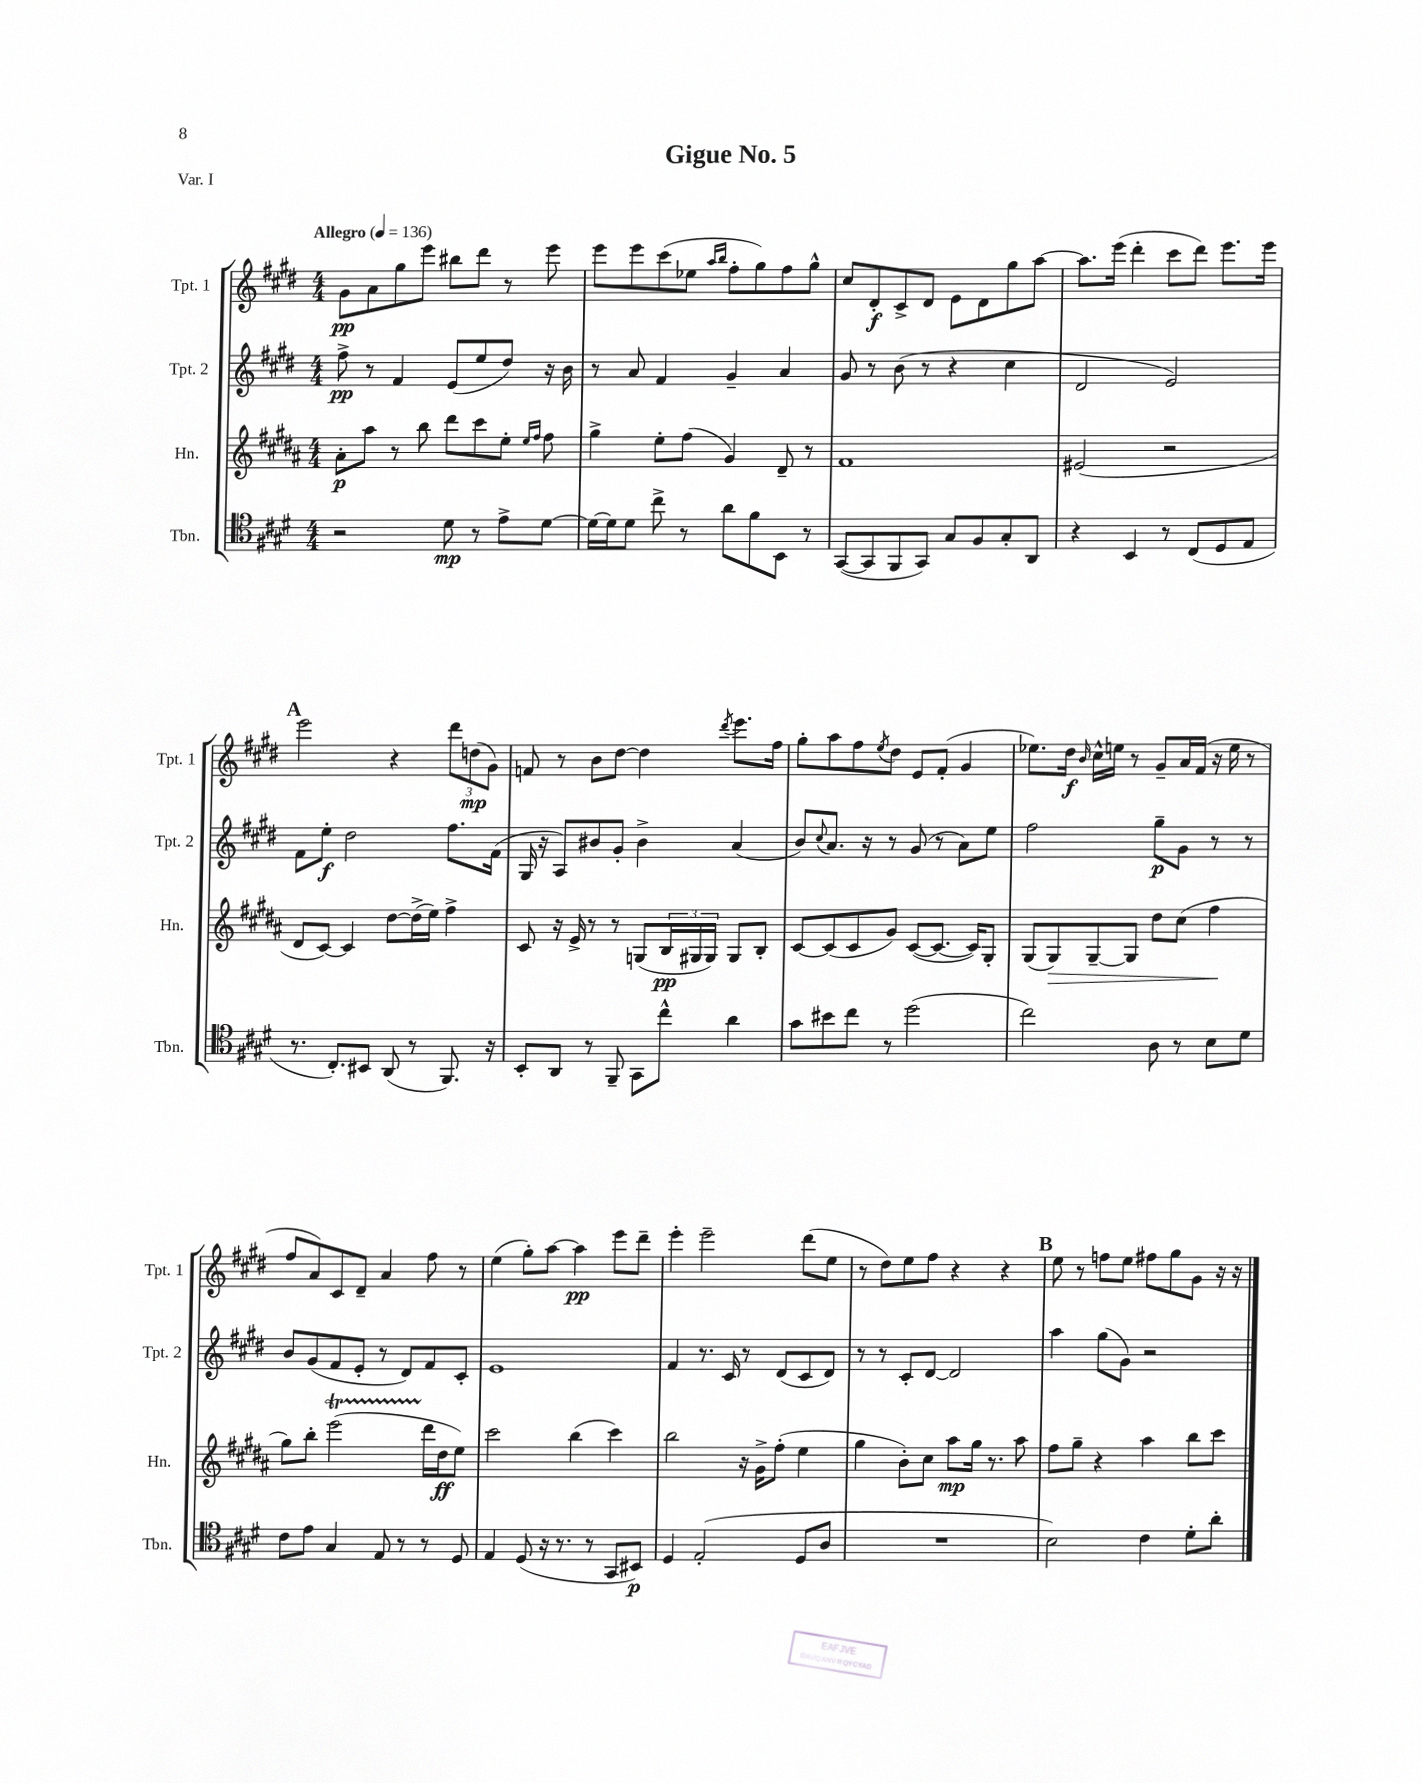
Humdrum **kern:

**kern	**dynam	**kern	**dynam	**kern	**dynam	**kern	**dynam
*part4	*part4	*part3	*part3	*part2	*part2	*part1	*part1
*staff4	*staff4	*staff3	*staff3	*staff2	*staff2	*staff1	*staff1
*I"Tbn.	*	*I"Hn.	*	*I"Tpt. 2	*	*I"Tpt. 1	*
*I'Tbn.	*	*I'Hn.	*	*I'Tpt. 2	*	*I'Tpt. 1	*
*clefC4	*	*clefG2	*	*clefG2	*	*clefG2	*
*k[f#c#g#d#]	*	*k[f#c#g#d#a#]	*	*k[f#c#g#d#]	*	*k[f#c#g#d#]	*
*M4/4	*	*M4/4	*	*M4/4	*	*M4/4	*
*MM136	*	*MM136	*	*MM136	*	*MM136	*
=1	=1	=1	=1	=1	=1	=1	=1
!	!	!	!	!	!	!LO:TX:a:B:t=Allegro	!
2r	.	8a#'\L	p	8ff#^\	pp	8g#\L	pp
.	.	8aa#\J	.	8r	.	8a\	.
.	.	8r	.	4f#/	.	8gg#\	.
.	.	8bb\	.	.	.	8eee\J	.
8d#\	mp	8ddd#\L	.	(8e/L	.	8bb#X\L	.
8r	.	8ccc#\	.	8ee/	.	8ddd#\J	.
8e^\L	.	8ee'\J	.	8dd#/J)	.	8r	.
.	.	16qqee/LL	.	.	.	.	.
.	.	16qqff#/JJ	.	.	.	.	.
[8d#\J	.	8ff#\	.	16r	.	8eee\	.
.	.	.	.	16b\	.	.	.
=2	=2	=2	=2	=2	=2	=2	=2
16d#\LL_	.	4gg#^\	.	8r	.	8eee\L	.
16d#\J]	.	.	.	.	.	.	.
8d#\J	.	.	.	8a/	.	8eee\	.
8cc#^\	.	8ee'\L	.	4f#/	.	(8ccc#\	.
8r	.	(8ff#\J	.	.	.	8ee-X\J	.
.	.	.	.	.	.	16qqaa/LL	.
.	.	.	.	.	.	16qqbb/JJ	.
8a\L	.	4g#/)	.	4g#~/	.	8ff#'\L	.
8f#\	.	.	.	.	.	8gg#\)	.
8BB\J	.	8d#~/	.	4a/	.	8ff#\	.
8r	.	8r	.	.	.	8gg#^^\J	.
=3	=3	=3	=3	=3	=3	=3	=3
([8GG#/L	.	1f#	.	8g#/	.	8cc#/L	.
8GG#/]	.	.	.	8r	.	8d#'/	f
8FF#/	.	.	.	(8b\	.	8c#^/	.
8GG#/J)	.	.	.	8r	.	8d#/J	.
8G#/L	.	.	.	4r	.	8e\L	.
8F#/	.	.	.	.	.	8d#\	.
8G#'/	.	.	.	4cc#\	.	8gg#\	.
8AA/J	.	.	.	.	.	[8aa\J	.
=4	=4	=4	=4	=4	=4	=4	=4
4r	.	(2e#X/	.	2d#/	.	8.aa\L]	.
.	.	.	.	.	.	(16eee\Jk	.
4BB/	.	.	.	.	.	4ddd#'\	.
8r	.	2r	.	2e/)	.	8ccc#\L	.
(8C#/L	.	.	.	.	.	8ddd#\J)	.
8D#/	.	.	.	.	.	8.eee\L	.
8E/J	.	.	.	.	.	.	.
.	.	.	.	.	.	16eee\Jk	.
!!LO:LB:g=z
!!LO:REH:place=s1:t=A
=5	=5	=5	=5	=5	=5	=5	=5
8.r	.	8d#/L	.	8f#\L	.	2eee\	.
.	.	[8c#/J)	.	8ee'\J	f	.	.
8.C#'/L)	.	.	.	.	.	.	.
.	.	4c#/]	.	2dd#\	.	.	.
8BB#X/J	.	.	.	.	.	.	.
(8AA/	.	[8dd#\L	.	.	.	4r	.
8r	.	(16dd#^\L]	.	.	.	.	.
.	.	16ee\JJ)	.	.	.	.	.
8.FF#/)	.	4ff#^\	.	8.ff#\L	.	12ddd#\L	.
.	.	.	.	.	.	(12ddn\	mp
.	.	.	.	.	.	12g#\J)	.
16r	.	.	.	(16f#\Jk	.	.	.
=6	=6	=6	=6	=6	=6	=6	=6
8BB'/L	.	8c#/	.	16G#/	.	8fn/	.
.	.	.	.	16r	.	.	.
8AA/J	.	16r	.	8A/L)	.	8r	.
.	.	16e^/	.	.	.	.	.
8r	.	8r	.	8b#X/	.	8b\L	.
8FF#~/	.	8r	.	8g#'/J	.	[8dd#\J	.
8GG#\L	.	(8Gn/L	.	4b#^\	.	4dd#\]	.
8cc#^^\J	.	24B/L	pp	.	.	.	.
.	.	24G#X/	.	.	.	.	.
.	.	24G#/JJ)	.	.	.	.	.
.	.	.	.	.	.	8qddd#/	.
4a\	.	8G#/L	.	(4a/	.	8.eee\L	.
.	.	8B'/J	.	.	.	.	.
.	.	.	.	.	.	16ff#\Jk	.
=7	=7	=7	=7	=7	=7	=7	=7
8g#\L	.	[8c#/L	.	8b/L)	.	8gg#'\L	.
.	.	.	.	8qqcc#/	.	.	.
8b#X\	.	(8c#/]	.	8.a/J	.	8aa\	.
8cc#\J	.	8c#/	.	.	.	8ff#\	.
.	.	.	.	16r	.	.	.
.	.	.	.	.	.	8qee/	.
8r	.	8g#/J)	.	8r	.	8dd#\J	.
(2dd#\	.	([8c#/L	.	(8g#/	.	8e/L	.
.	.	8.c#/J_	.	8r	.	(8f#'/J	.
.	.	.	.	8a\L)	.	4g#/	.
.	.	16c#/KL])	.	.	.	.	.
.	.	8G#'/J	.	8ee\J	.	.	.
=8	=8	=8	=8	=8	=8	=8	=8
2cc#\)	.	(8G#/L	.	2ff#\	.	8.ee-X\L)	.
!	!	!	!LO:HP:b	!	!	!	!
.	.	8G#/)	>	.	.	.	.
.	.	.	.	.	.	16dd#\Jk	f
.	.	.	.	.	.	16qqb/	.
.	.	[8G#~/	.	.	.	16cc#^^\LL	.
.	.	.	.	.	.	16een\JJ	.
.	.	8G#/J]	.	.	.	8r	.
8A\	.	8dd#\L	.	8gg#~\L	p	8g#~/L	.
8r	.	(8cc#\J	.	8g#\J	.	16a/L	.
.	.	.	.	.	.	(16f#/JJ	.
8B\L	.	4ff#\	.	8r	.	16r	.
.	.	.	.	.	.	16ee\	.
8d#\J	.	.	.	8r	.	8r	.
.	.	.	]	.	.	.	.
!!LO:LB:g=z
=9	=9	=9	=9	=9	=9	=9	=9
8c#\L	.	8gg#\L)	.	8b/L	.	8ff#/L	.
8e\J	.	8bb'\J	.	(8g#/	.	8a/)	.
4G#/	.	(2eeeT\	.	8f#/	.	8c#/	.
.	.	.	.	8e'/J	.	8d#~/J	.
8E/	.	.	.	8r	.	4a/	.
8r	.	.	.	8d#/L)	.	.	.
8r	.	16ddd#\LL	.	8f#/	.	8ff#\	.
.	.	16dd#\J	ff	.	.	.	.
8D#/	.	8ee\J)	.	8c#'/J	.	8r	.
=10	=10	=10	=10	=10	=10	=10	=10
4E/	.	2ccc#\	.	1e	.	(4ee\	.
(8D#/	.	.	.	.	.	8gg#'\L)	.
16r	.	.	.	.	.	[8aa\J	.
8.r	.	.	.	.	.	.	.
.	.	(4bb\	.	.	.	4aa\]	pp
8r	.	.	.	.	.	.	.
8GG#/L	.	4ccc#\)	.	.	.	8eee\L	.
8BB#X/J)	p	.	.	.	.	8ddd#~\J	.
=11	=11	=11	=11	=11	=11	=11	=11
4D#/	.	2bb\	.	4f#/	.	4eee'\	.
(2E'/	.	.	.	8.r	.	2eee~\	.
.	.	.	.	16c#/	.	.	.
.	.	16r	.	8r	.	.	.
.	.	16g#^\KL	.	.	.	.	.
.	.	(8ff#'\J	.	(8d#/L	.	.	.
8D#/L	.	4ee\	.	8c#/	.	(8ddd#\L	.
8A/J	.	.	.	8d#/J)	.	8ee\J	.
=12	=12	=12	=12	=12	=12	=12	=12
1r	.	4gg#\	.	8r	.	8r	.
.	.	.	.	8r	.	8dd#\L)	.
.	.	8b'\L)	.	8c#'/L	.	8ee\	.
.	.	8cc#\J	.	[8d#/J	.	8ff#\J	.
.	.	8aa#\L	mp	2d#/]	.	4r	.
.	.	16gg#\Jk	.	.	.	.	.
.	.	8.r	.	.	.	.	.
.	.	.	.	.	.	4r	.
.	.	8aa#\	.	.	.	.	.
!!LO:REH:place=s1:t=B
=13	=13	=13	=13	=13	=13	=13	=13
2B\)	.	8ff#\L	.	4aa\	.	8ee\	.
.	.	8gg#~\J	.	.	.	8r	.
.	.	4r	.	(8gg#\L	.	8ffn\L	.
.	.	.	.	8g#\J)	.	8ee\J	.
4c#\	.	4aa#\	.	2r	.	8ff#X\L	.
.	.	.	.	.	.	8gg#\	.
8d#'\L	.	8bb\L	.	.	.	8g#\J	.
8a'\J	.	8ccc#\J	.	.	.	16r	.
.	.	.	.	.	.	16r	.
==	==	==	==	==	==	==	==
*-	*-	*-	*-	*-	*-	*-	*-
